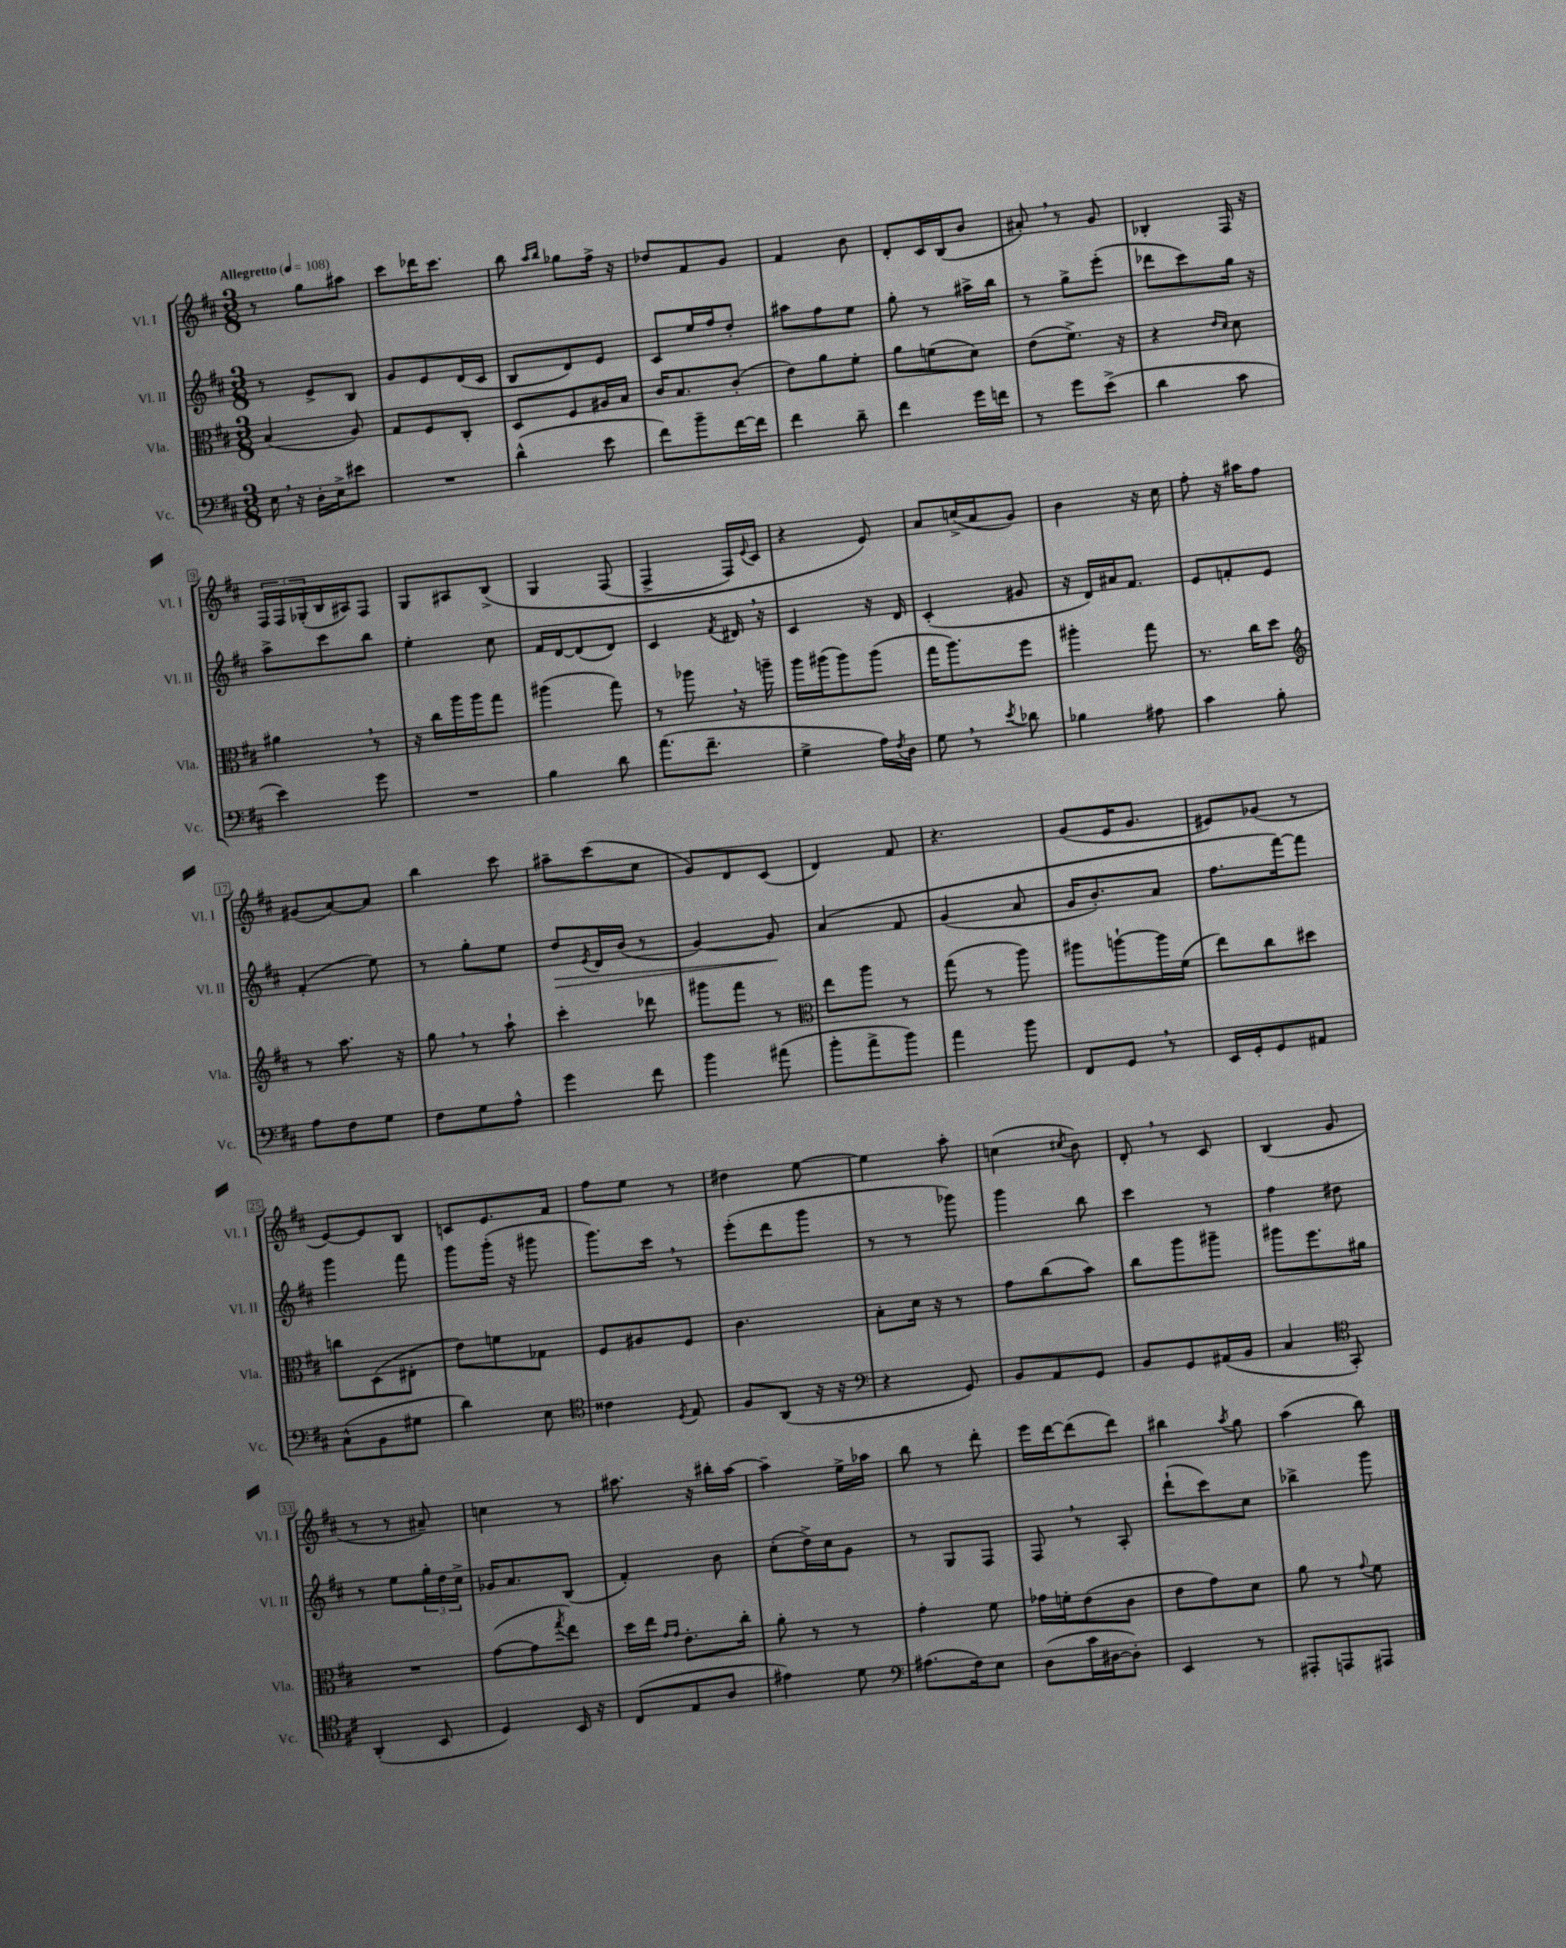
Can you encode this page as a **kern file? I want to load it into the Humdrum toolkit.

**kern	**kern	**kern	**kern
*staff4	*staff3	*staff2	*staff1
*clefF4	*clefC3	*clefG2	*clefG2
*k[f#c#]	*k[f#c#]	*k[f#c#]	*k[f#c#]
*M3/8	*M3/8	*M3/8	*M3/8
*MM108	*MM108	*MM108	*MM108
16E	(4B	8r	8r
16r	.	.	.
16D'	.	8e^	8gg
16E^	.	.	.
8e#	8A)	8B	8aa#
=	=	=	=
4.r	8G	8g	8ccc#
.	8F#	8e	16ddd-
.	.	.	8.ccc#
.	8C#'	(16d	.
.	.	16c#	.
=	=	=	=
(4d^^	8D	8B	8bb
.	.	.	16qqaa
.	.	.	16qqbb
.	8F#	8d)	8gg-
8e	16A#	8e	16ff#^
.	16B	.	16r
=	=	=	=
8f#)	16c#	8c#	8dd-
.	8.B	.	.
8b~	.	16ee	8f#
.	.	16ff#	.
[16f#	(8c#'	8dd'	8g
16f#]	.	.	.
=	=	=	=
4f#	8e)	8aa#	4f#
.	8a	8ff#	.
8d~	8f#'	8ee	8b
=	=	=	=
4f#	8a	8gg'	8d'
.	(8f	8r	16c#
.	.	.	(16B
16g	8d)	16aa#^	8b
16f	.	16bb	.
=	=	=	=
8r	(8e	8r	8a#')
8g	8.f#^)	8gg^	8r
(8e^	.	(8eee'	8g
.	16r	.	.
=	=	=	=
4d	4r	8ddd-	4B-'
.	.	8ccc#)	.
.	16qqe	.	.
.	16qqd	.	.
8c#	8d	16gg	16F#
.	.	16r	16r
=	=	=	=
4e)	4a#	8aa^	24F#
.	.	.	24F#
.	.	.	(24G-'
.	.	8ccc#	16B
.	.	.	16A#)
8g	8r	8bb	8F#
=	=	=	=
4.r	16r	4ee'	8G
.	16cc#	.	.
.	16aa	.	8A#
.	16aa	.	.
.	8gg	8cc#	&(8B^
=	=	=	=
4B	(4aa#	16f#	4G
.	.	[16d	.
.	.	(8d]	.
8d	8gg)	8d)	(8F#
=	=	=	=
(8.a	8r	4c#	4F#^
.	8aa-	.	.
8.f#~	.	.	.
.	.	8qf#	.
.	16r	16d#	16F#)
.	.	.	8qqe
.	16aa~	16r	16c#
=	=	=	=
4G^	16aa	4c#	4r
.	(16aa#	.	.
.	8aa#)	.	.
16A)	(8aa#	16r	8e&)
8qF#	.	.	.
16D	.	16d	.
=	=	=	=
8G	16gg	(4c#'	8a
.	8.aa)	.	.
8r	.	.	(16cc^
.	.	.	16a
8qe	.	.	.
8d-	8ff#	8g#	8g)
=	=	=	=
4B-	4aa#'	16r	4b
.	.	16d)	.
.	.	16a#	.
.	.	8.f#	.
8A#	8gg	.	16r
.	.	.	16cc#
=	=	=	=
4c#	8.r	8e	8ff#'
.	.	8f'	16r
.	16cc#	.	16aa#
8B'	8dd	8e	8ff#
=	=	=	=
*	*clefG2	*	*
8A	8r	(4f#'	(8g#
8F#	8.aa	.	[8a)
8G	.	8ee)	8a]
.	16r	.	.
=	=	=	=
8F#	8gg	8r	4bb
8G	8r	8gg'	.
8A^^	8aa`	8ee	8ccc#
=	=	=	=
4g	4ccc#'	8dd	8aa#~
.	.	8qe	.
.	.	16d	(8ccc#
.	.	(16b	.
8f#	8ddd-	8r	8cc#
=	=	=	=
4b	8ggg#	[4g)	8g)
.	8fff#	.	8d
(8a#	8r	8g]	(8c#
=	=	=	=
*	*clefC3	*	*
8b'	8ee	&(4a	4d)
8a^	8aa	.	.
8b)	8r	8f#	8f#
=	=	=	=
4a	(8gg	(4g	4.r
.	8r	.	.
8b	8aa)	8a	.
=	=	=	=
8FF#	8aa#	16g	(8g
.	.	8.b')	.
8GG	[8aa`	.	16e
.	.	.	8.g
8r	16aa]	8a	.
.	(16f#	.	.
=	=	=	=
16EE	8ee)	8.ff#	8e#)
16GG'	.	.	.
8GG	8cc#	.	(8g-
.	.	[16fff#&)	.
8AA#	8dd#	8fff#]	8r
=	=	=	=
(8C#^^	8cc	4ggg	[8e)
8BB	(8D	.	8e]
8G#	8E#'	8fff#	8B
=	=	=	=
4d)	8e)	8ggg	8c
.	8f	(16ggg'	8.e
.	.	16r	.
8E	8G-	8ggg#	.
.	.	.	16f#
=	=	=	=
*clefC4	*	*	*
4c##	8F#	8.ggg)	8ff#
.	8A#	.	8ee
.	.	16ccc#	.
8qD	.	.	.
8E	8F#	8r	8r
=	=	=	=
8F#	4.c#	(8eee'	4dd#
(8AA	.	8ddd	.
16r	.	8ggg	[8ee
16r	.	.	.
=	=	=	=
*clefF4	*	*	*
4r	8B'	8r	4ee]
.	16d	8r	.
.	16r	.	.
8GG)	8r	8ggg-)	8aa'
=	=	=	=
8BB	8g	4ggg	(4cc
8AA	(8cc#	.	.
.	.	.	8qcc#
8GG	8b)	8bb	8b)
=	=	=	=
8BB	8cc#	4ccc#	8d'
8GG	8aa	.	8r
(16AA#	8aa#~	8r	8c#
16BB	.	.	.
=	=	=	=
4C#	8aa#	4ff#	(4B
.	8.ff#	.	.
*clefC4	*	*	*
8GG')	.	8dd#	8g
.	16a#	.	.
=	=	=	=
(4AA'	4.r	8r	8r
.	.	8ee	8r
8BB	.	24gg'	8a#~)
.	.	24dd	.
.	.	24cc#^	.
=	=	=	=
4D)	([8g	16g-	4cc
.	.	8.a	.
.	8g]	.	.
.	8qgg	.	.
16BB	8ee)	(8B	8r
16r	.	.	.
=	=	=	=
(8C#	16dd	4f#')	8.aa#
.	16ee	.	.
.	16qqg	.	.
.	16qqg	.	.
8E	8.e'	.	.
.	.	.	16r
8A	.	8b	16bb#'
.	16cc#'	.	[16aa#
=	=	=	=
4e#)	8a'	(8cc#'	4aa#~]
.	8r	16dd^)	.
.	.	16cc#	.
8d	8r	8g	16ee^
.	.	.	16aa-
=	=	=	=
*clefF4	*	*	*
(8.A#	4g'	8r	8bb
.	.	8G	8r
16F#)	.	.	.
8E	8f#	8F#	8ddd'
=	=	=	=
(8D	16g-	8F#	16eee
.	16f'	.	[16ddd
16c#	(8e	8r	(8ddd]
[16D#	.	.	.
8D#'])	8c#	8A'	8ddd)
=	=	=	=
4EE	8e	(8ddd`	4bb#
.	8g)	8ccc#)	.
.	.	.	8qaa
8r	8d	8cc#	8gg
=	=	=	=
8AAA#'	8a	4bb-^	(4aa
8AAA	8r	.	.
.	8qqg	.	.
8AAA#	8f#	8ggg	8bb)
==	==	==	==
*-	*-	*-	*-
